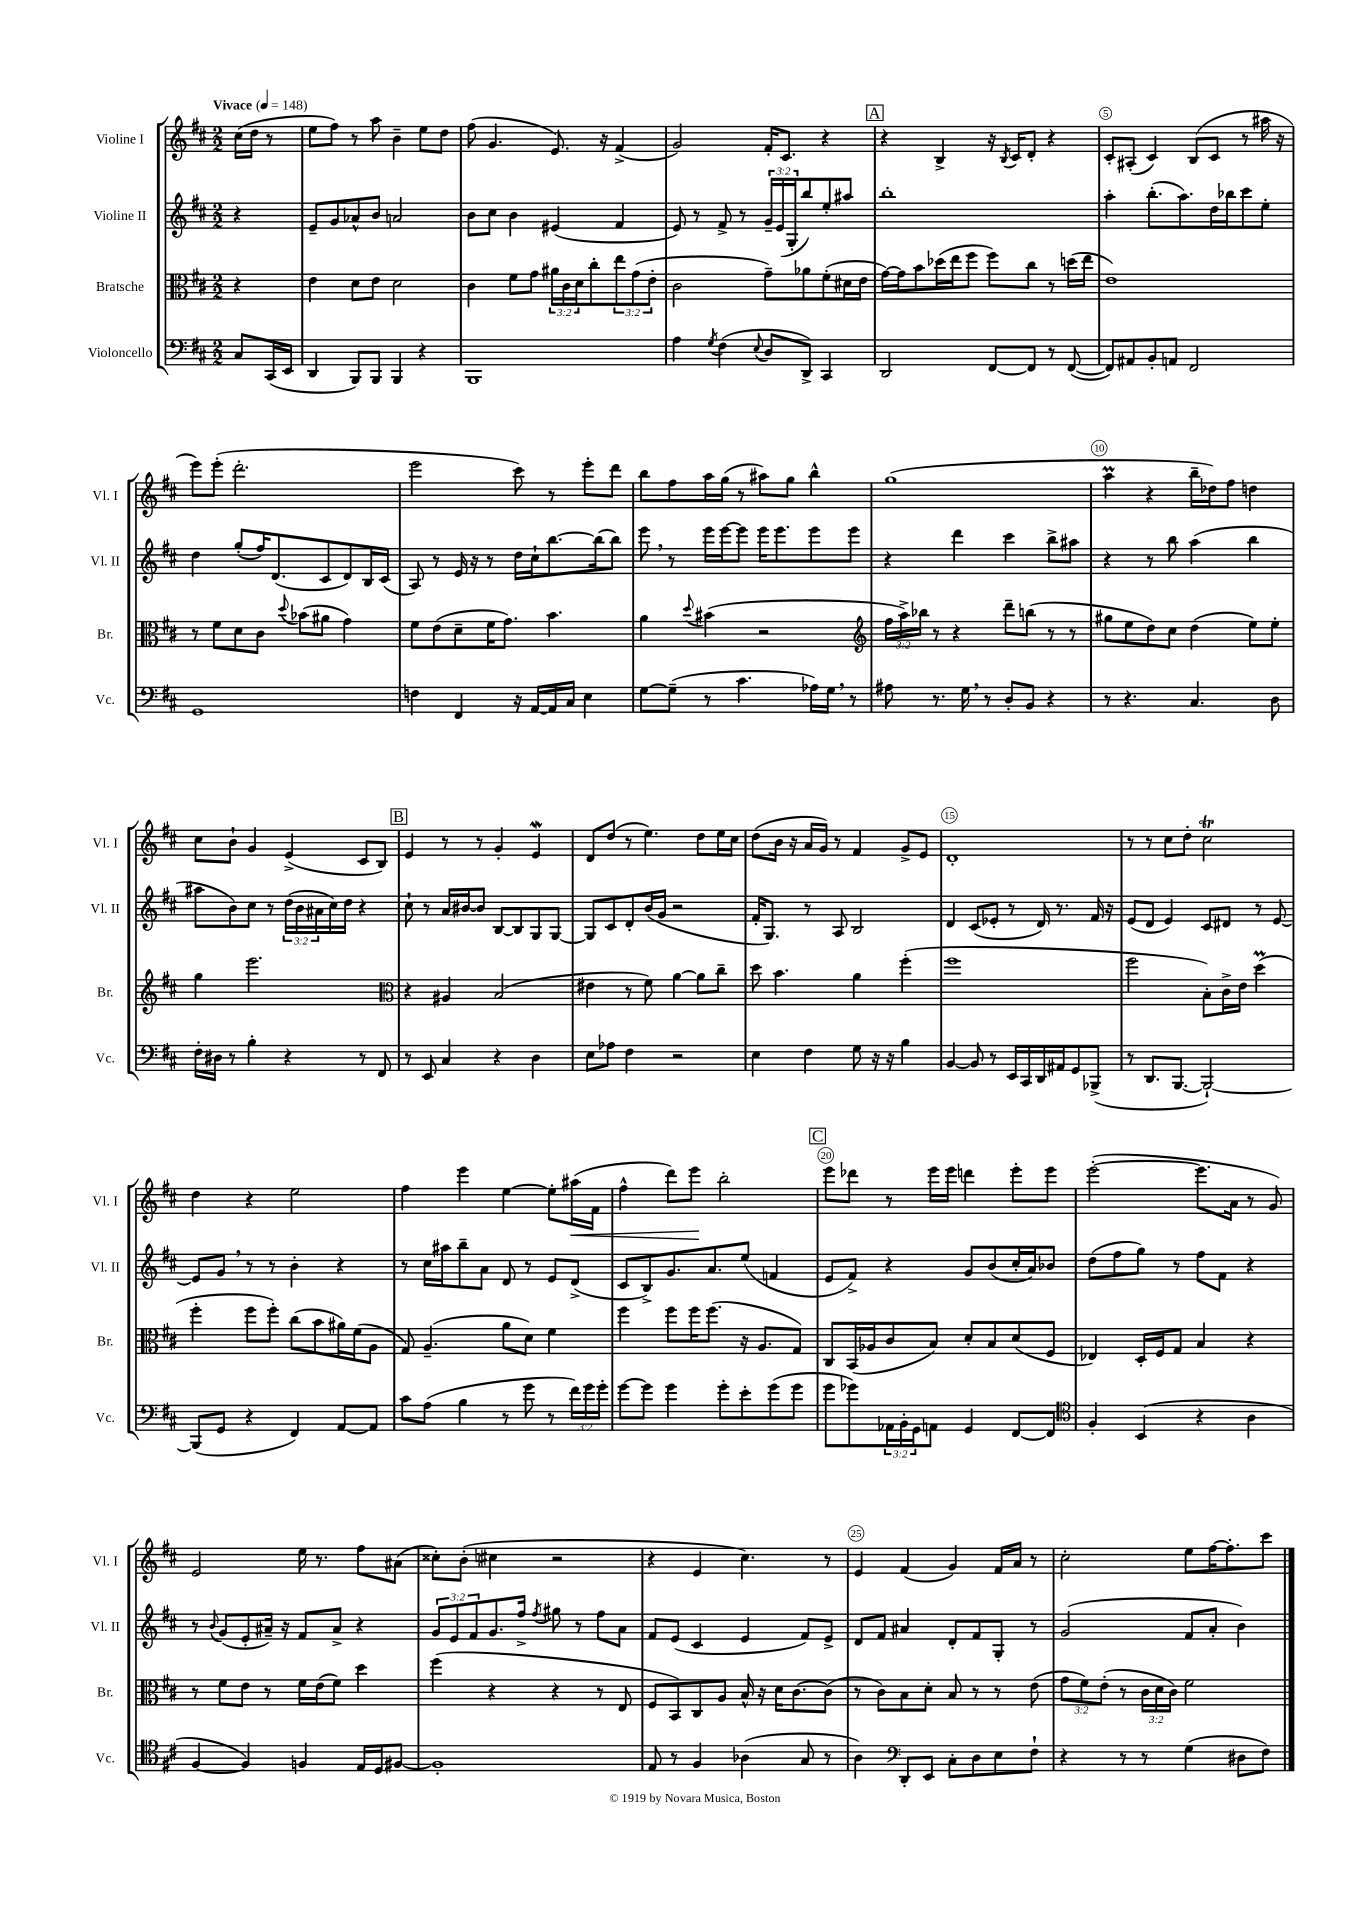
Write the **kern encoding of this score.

**kern	**kern	**kern	**kern
*staff4	*staff3	*staff2	*staff1
*clefF4	*clefC3	*clefG2	*clefG2
*k[f#c#]	*k[f#c#]	*k[f#c#]	*k[f#c#]
*M2/2	*M2/2	*M2/2	*M2/2
*MM148	*MM148	*MM148	*MM148
8C#	4r	4r	(16cc#
.	.	.	16dd
(16CC#	.	.	8r
16EE	.	.	.
=	=	=	=
4DD	4e	8e~	8ee
.	.	8g	8ff#)
8BBB)	8d	8a-^^	8r
8BBB	8e	8b	8aa
4BBB	2d	2a	4b~
4r	.	.	8ee
.	.	.	8dd
=	=	=	=
1BBB	4c#	8b	(8ff#
.	.	8cc#	4.g
.	8f#	4b	.
.	8g	.	.
.	24a#	(4e#	8.e)
.	24c#	.	.
.	24d	.	.
.	8cc#'	.	.
.	.	.	16r
.	12ee	4f#	(4f#^
.	(12g	.	.
.	12e'	.	.
=	=	=	=
4A	2c#	8e)	2g)
.	.	8r	.
8qG	.	.	.
(4F#	.	8f#^	.
.	.	8r	.
8qqE	.	.	.
8D	8g~)	24g~	16f#'
.	.	(24e	.
.	.	.	8.c#
.	.	24G'	.
8DD^)	8a-	8bb)	.
4CC#	(8f#'	8ee'	4r
.	16d#	8aa#	.
.	16e	.	.
=	=	=	=
2DD	[16g)	1bb'	4r
.	16g]	.	.
.	8b	.	.
.	(16dd-	.	4B^
.	16ee	.	.
.	8ff#	.	.
[8FF#	8ff#)	.	16r
.	.	.	8qB
.	.	.	16c#
8FF#]	8cc#	.	8d'
8r	8r	.	4r
([8FF#	(16dd	.	.
.	16ee	.	.
=	=	=	=
8FF#])	1e)	4aa'	8c#'
8AA#	.	.	(8A#'
8BB'	.	(8.bb'	4c#)
8AA	.	.	.
.	.	8.aa)	.
2FF#	.	.	(8B
.	.	16dd	8c#
.	.	16bb-	.
.	.	8ccc#	8r
.	.	8ee'	16aa#
.	.	.	16r
=	=	=	=
1GG	8r	4dd	8eee)
.	8f#	.	(8eee'
.	8d	(8gg'	2.ddd'
.	8c#	16ff#)	.
.	.	(8.d	.
.	8qqdd	.	.
.	(8b-	.	.
.	8a#	8c#	.
.	4g)	8d)	.
.	.	16B	.
.	.	(16c#	.
=	=	=	=
4F	8f#	8A)	2eee
.	(8e	8r	.
4FF#	8d~	16e	.
.	.	16r	.
.	16f#	8r	.
.	8.g)	.	.
16r	.	16dd	8ccc#)
[16AA	.	16cc#`	.
16AA]	4.b	[8.bb	8r
16C#	.	.	.
4E	.	.	8eee'
.	.	(16bb]	.
.	.	8bb)	8ddd
=	=	=	=
[8G	4a	8eee	8bb
(8G~]	.	8r	8ff#
.	8qqdd	.	.
8r	(4b#	16eee	16aa
.	.	[16eee	(16gg
4.c#	.	8eee]	8r
.	2r	16eee	8aa#)
.	.	8.eee	.
.	.	.	8gg
16A-)	.	8eee	4bb^^
16G	.	.	.
8r	.	8eee	.
=	=	=	=
*	*clefG2	*	*
8A#	24ff#	4r	(1gg
.	24aa^)	.	.
.	24bb-	.	.
8.r	8r	.	.
.	4r	4ddd	.
16G	.	.	.
8r	.	.	.
8D'	8ddd~	4ccc#	.
8BB	(8bb	.	.
4r	8r	8bb^	.
.	8r	8aa#	.
=	=	=	=
8r	8gg#	4r	4aa
4.r	8ee	.	.
.	8dd)	8r	4r
.	8cc#	8bb	.
4.C#	(4dd	(4aa	16bb~
.	.	.	16dd-)
.	.	.	8ff#
.	8ee)	4bb	4dd
8D	8ee'	.	.
=	=	=	=
16F#'	4gg	8aa#	8cc#
16D#	.	.	.
8r	.	8b)	8b`
4B'	2.eee	8cc#	4g
.	.	8r	.
4r	.	(24dd	(4e^
.	.	24b	.
.	.	24a#	.
.	.	16cc#)	.
.	.	16dd	.
8r	.	4r	8c#
8FF#	.	.	8B)
=	=	=	=
*	*clefC3	*	*
8r	4r	8cc#`	4e
8EE	.	8r	.
4C#	4A#	16a	8r
.	.	[16b#	.
.	.	8b#]	8r
4r	(2B	[8B	4g'
.	.	8B]	.
4D	.	8G	4e
.	.	[8G	.
=	=	=	=
8E	4e#	8G]	8d
8A-	.	8c#	(8dd
4F#	8r	8d'	8r
.	8f#)	(16b	4.ee)
.	.	16g	.
2r	[4a	2r	.
.	8a]	.	8dd
.	8cc#~	.	16ee
.	.	.	16cc#
=	=	=	=
4E	8dd	16f#'	(8dd
.	.	8.G)	.
.	4.b	.	16b
.	.	.	16r
4F#	.	8r	16a
.	.	.	16g)
.	.	8A	8r
8G	4a	2B	4f#
16r	.	.	.
16r	.	.	.
4B	(4ff#'	.	8g^
.	.	.	8e
=	=	=	=
[4BB	1ff#	4d	1d'
8BB]	.	(8c#	.
8r	.	8e-'	.
16EE	.	8r	.
16CC#	.	.	.
16DD	.	16d)	.
16AA#	.	8.r	.
8GG	.	.	.
(8BBB-^	.	16f#	.
.	.	16r	.
=	=	=	=
8r	2ff#	(8e	8r
8.DD	.	8d	8r
.	.	4e)	8cc#
[8.BBB	.	.	.
.	.	.	8dd'
2BBB`_)	8B')	8c#	2cc#
.	16c#^	8d#	.
.	16e	.	.
.	(4dd	8r	.
.	.	[8e	.
=	=	=	=
(8BBB]	4ff#'	8e]	4dd
8GG	.	8g	.
4r	8ff#	8r	4r
.	8ff#')	8r	.
4FF#)	(8cc#	4b'	2ee
.	8b	.	.
[8AA	16a#)	4r	.
.	(16f#	.	.
8AA]	8A	.	.
=	=	=	=
8c#	8G)	8r	4ff#
(8A	(4.A~	16cc#	.
.	.	16aa#	.
4B	.	8bb~	4eee
.	.	8a	.
8r	8a	8d	[4ee
8g	8d)	8r	.
8r	4f#	8e	8ee']
24f#)	.	(8d^	(16aa#
24g	.	.	.
.	.	.	16f#
24g'	.	.	.
=	=	=	=
[8g	4ff#	8c#	4ff#^^
8g]	.	8B^)	.
4g	8ff#	8.g	8ddd)
.	16ff#	.	8eee
.	(8.ff#	8.a	.
8g'	.	.	2bb'
8e'	16r	(8ee	.
.	8.A	.	.
(8g	.	4f	.
8g	8G)	.	.
=	=	=	=
8g	8C#	8e	8eee
8g-)	(16BB	8f#^)	8ddd-
.	16A-	.	.
24AA-	8c#	4r	8r
24BB'	.	.	.
24GG	.	.	.
8AA	8B)	.	16eee
.	.	.	16eee
4GG	8d'	8g	4ddd
.	8B	(8b	.
[8FF#	(8d	16cc#'	8eee'
.	.	16a)	.
8FF#]	8F#	8b-	8eee
=	=	=	=
*clefC4	*	*	*
4F#'	4E-)	(8dd	([2eee'
.	.	8ff#	.
(4BB	16D'	8gg)	.
.	16F#	.	.
.	8G	8r	.
4r	4B	8ff#	8.eee]
.	.	8f#	.
.	.	.	16a
4A	4r	4r	8r
.	.	.	8g)
=	=	=	=
[4F#	8r	8r	2e
.	.	8qqb	.
.	8f#	(8g	.
4F#])	8e	8e'	.
.	8r	16a#~)	.
.	.	16r	.
4F	16f#	8f#	16ee
.	(16e	.	8.r
.	8f#)	8a#^	.
16E	4dd	4r	8ff#
16D	.	.	.
[8F#	.	.	(8a#
=	=	=	=
1F#']	(4ff#	12g	8cc##')
.	.	12e	.
.	.	.	(8b'
.	.	12f#	.
.	4r	8.g	4cc#
.	.	16ff#^	.
.	.	8qff#	.
.	4r	8gg#	2r
.	.	8r	.
.	8r	8ff#	.
.	8E	8a	.
=	=	=	=
8E	8F#	8f#	4r
8r	8BB)	(8e	.
4F#	8C#	4c#	4e
.	8A	.	.
(4A-	16B^^	4e	4.cc#)
.	16r	.	.
.	16d	.	.
.	[8.c#	.	.
8G	.	8f#)	.
8r	(8c#]	8e^	8r
=	=	=	=
4A)	8r	8d	4e
.	8c#)	8f#	.
*clefF4	*	*	*
8DD'	8B	4a#	(4f#
8EE	8d'	.	.
8C#'	8B	8d'	4g)
8D	8r	8f#	.
8E	8r	8G'	16f#
.	.	.	16a
8F#`	(8e	8r	8r
=	=	=	=
4r	12g	(2g	2cc#'
.	12f#)	.	.
.	(12e'	.	.
8r	8r	.	.
8r	24c#	.	.
.	24d	.	.
.	24c#)	.	.
(4G	2f#	8f#	8ee
.	.	8a'	[16ff#
.	.	.	8.ff#']
8D#	.	4b)	.
8F#)	.	.	8ccc#
==	==	==	==
*-	*-	*-	*-
